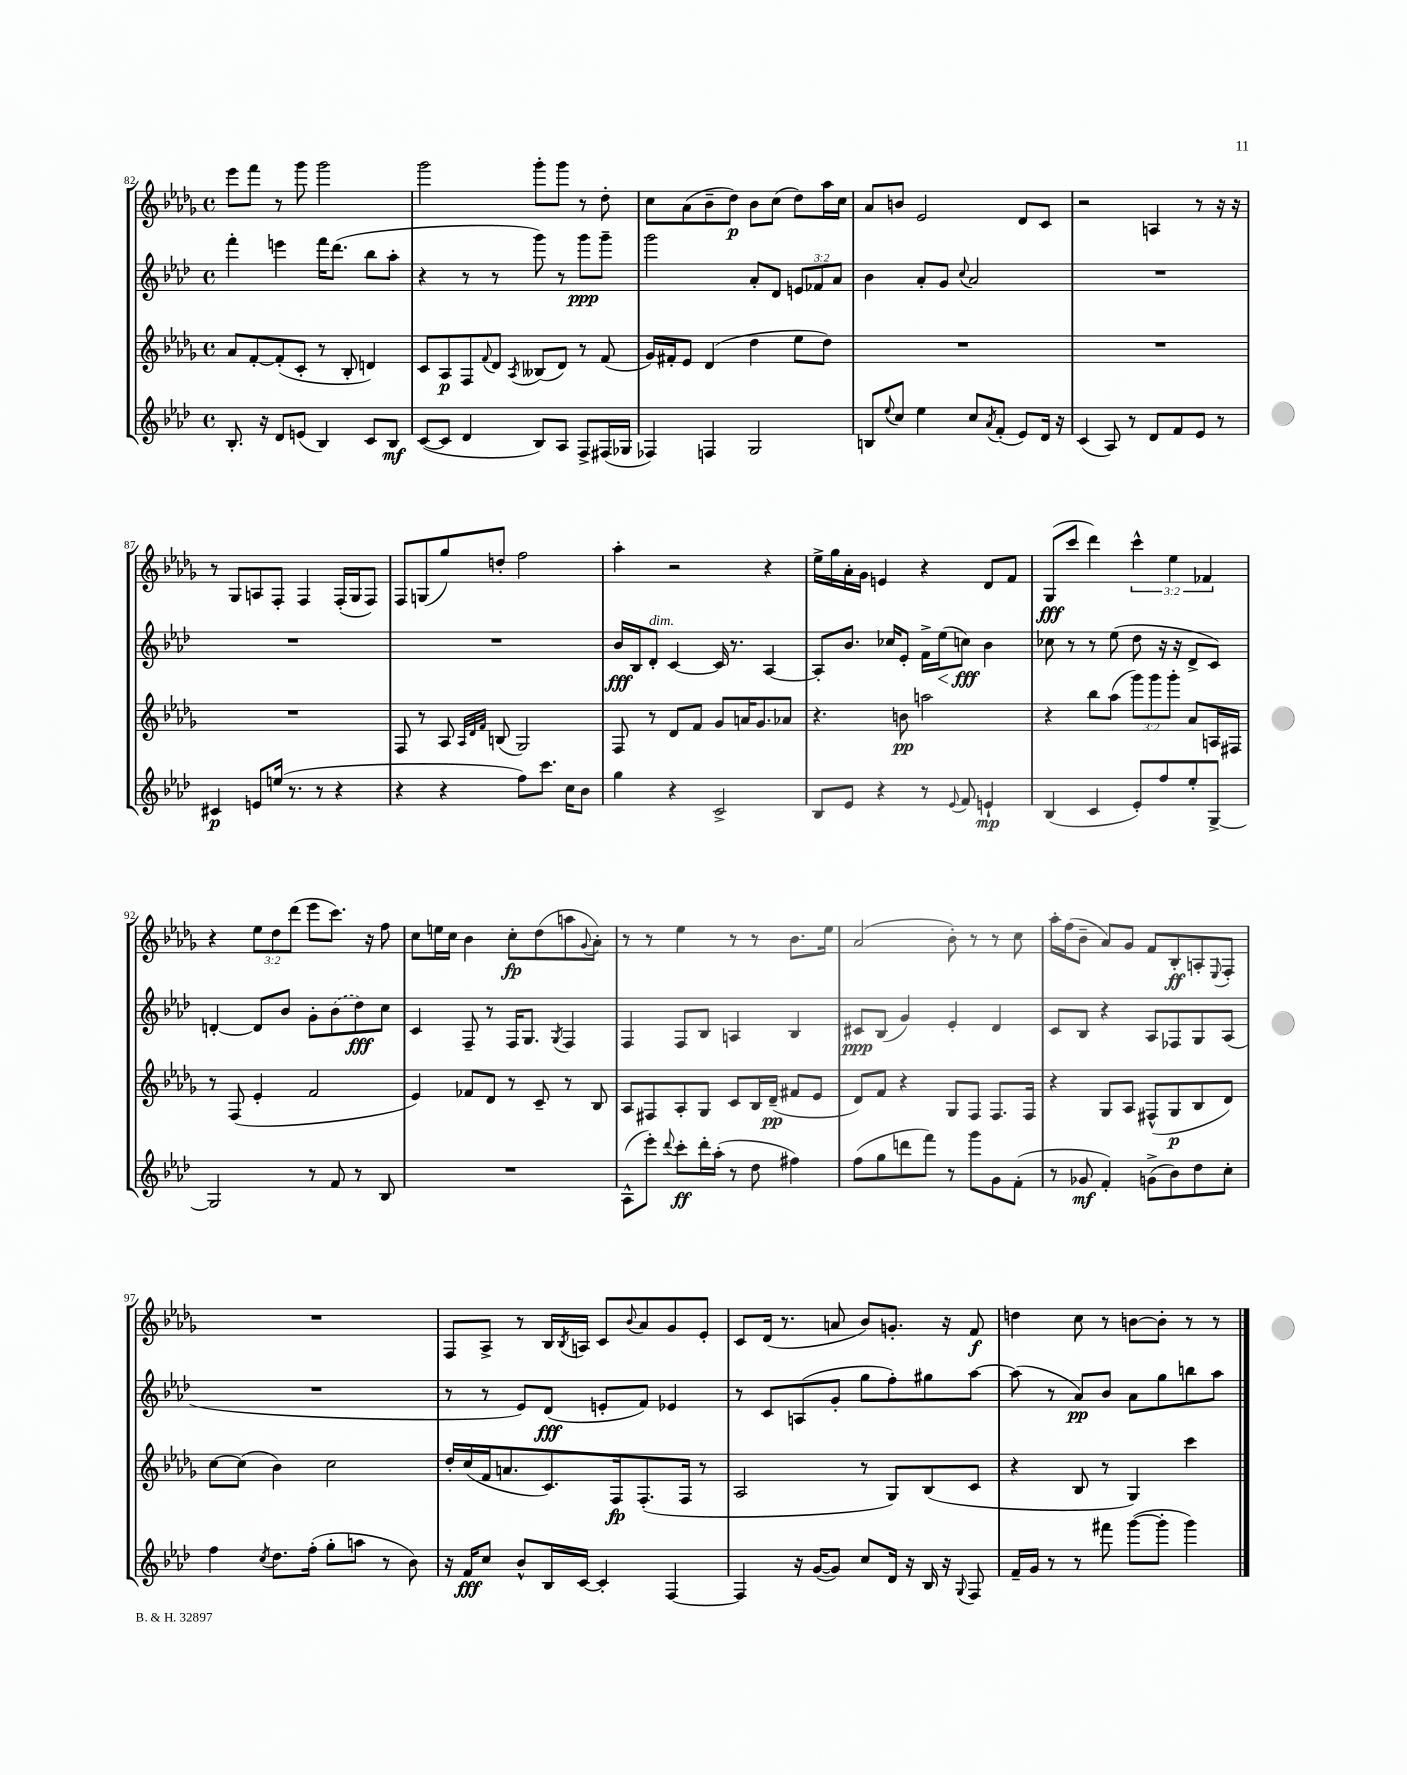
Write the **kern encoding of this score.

**kern	**dynam	**kern	**dynam	**kern	**dynam	**kern	**dynam
*part4	*part4	*part3	*part3	*part2	*part2	*part1	*part1
*staff4	*staff4	*staff3	*staff3	*staff2	*staff2	*staff1	*staff1
*clefG2	*	*clefG2	*	*clefG2	*	*clefG2	*
*k[b-e-a-d-]	*	*k[b-e-a-d-g-]	*	*k[b-e-a-d-]	*	*k[b-e-a-d-g-]	*
*M4/4	*	*M4/4	*	*M4/4	*	*M4/4	*
*met(c)	*	*met(c)	*	*met(c)	*	*met(c)	*
=82	=82	=82	=82	=82	=82	=82	=82
8.B-'/	.	8a-/L	.	4fff'\	.	8eee-\L	.
.	.	[8f'/	.	.	.	8fff\J	.
16r	.	.	.	.	.	.	.
8d-/L	.	(8f'/]	.	4eeen\	.	8r	.
(8en/J	.	8c'/J	.	.	.	8ggg-\	.
4B-/)	.	8r	.	16fff\KL	.	2ggg-\	.
.	.	.	.	(8.ddd-\J	.	.	.
.	.	8B-'/	.	.	.	.	.
8c/L	.	4dn/)	.	8bb-\L	.	.	.
8B-/J	mf	.	.	8aa-'\J	.	.	.
=83	=83	=83	=83	=83	=83	=83	=83
([8c/L	.	8c/L	.	4r	.	2ggg-\	.
8c/J]	.	8A-/	p	.	.	.	.
4d-/	.	8F/	.	8r	.	.	.
.	.	8qqf/	.	.	.	.	.
.	.	8d-/J	.	8r	.	.	.
.	.	8qA-/	.	.	.	.	.
8B-/L)	.	(8B--X/L	.	8ggg\)	.	8ggg-'\L	.
8A-/J	.	8d-/J)	.	8r	.	8ggg-\J	.
8F^/L	.	8r	.	8ggg\L	ppp	8r	.
(16F#X/L	.	(8f/	.	8ggg~\J	.	8dd-'\	.
16G-X/JJ	.	.	.	.	.	.	.
=84	=84	=84	=84	=84	=84	=84	=84
4F-X/)	.	16g-/LL)	.	2ggg\	.	8cc\L	.
.	.	16f#X'/J	.	.	.	.	.
.	.	8e-/J	.	.	.	(8a-\	.
4Fn/	.	(4d-/	.	.	.	8b-~\	.
.	.	.	.	.	.	8dd-\J)	p
2G/	.	4dd-\	.	8a-'/L	.	8b-\L	.
.	.	.	.	8d-/J	.	(8cc\J	.
.	.	8ee-\L	.	12en/L	.	8dd-\L)	.
.	.	.	.	12f-X/	.	.	.
.	.	8dd-\J)	.	.	.	16aa-\L	.
.	.	.	.	12a-/J	.	.	.
.	.	.	.	.	.	16cc\JJ	.
=85	=85	=85	=85	=85	=85	=85	=85
8Bn/L	.	1r	.	4b-\	.	8a-/L	.
8qqee-/	.	.	.	.	.	.	.
8cc/J	.	.	.	.	.	8bn/J	.
4ee-\	.	.	.	8a-'/L	.	2e-/	.
.	.	.	.	8g/J	.	.	.
.	.	.	.	8qqcc/	.	.	.
8cc/L	.	.	.	2a-/	.	.	.
8qa-/	.	.	.	.	.	.	.
(8f'/J	.	.	.	.	.	.	.
8e-/L)	.	.	.	.	.	8d-/L	.
16d-/Jk	.	.	.	.	.	8c/J	.
16r	.	.	.	.	.	.	.
=86	=86	=86	=86	=86	=86	=86	=86
(4c/	.	1r	.	1r	.	2r	.
8A-/)	.	.	.	.	.	.	.
8r	.	.	.	.	.	.	.
8d-/L	.	.	.	.	.	4An/	.
8f/	.	.	.	.	.	.	.
8e-/J	.	.	.	.	.	8r	.
8r	.	.	.	.	.	16r	.
.	.	.	.	.	.	16r	.
!!LO:LB:g=z
=87	=87	=87	=87	=87	=87	=87	=87
4c#X/	p	1r	.	1r	.	8r	.
.	.	.	.	.	.	8G-/L	.
8en/L	.	.	.	.	.	8An/	.
(16een/Jk	.	.	.	.	.	8F'/J	.
8.r	.	.	.	.	.	.	.
.	.	.	.	.	.	4F/	.
8r	.	.	.	.	.	.	.
4r	.	.	.	.	.	(16F'/LL	.
.	.	.	.	.	.	16G-/J	.
.	.	.	.	.	.	8F/J)	.
=88	=88	=88	=88	=88	=88	=88	=88
4r	.	8F/	.	1r	.	8F/L	.
.	.	8r	.	.	.	(8Gn/	.
4r	.	8A-/	.	.	.	8gg-/)	.
.	.	32qqA-/LLL	.	.	.	.	.
.	.	32qqd-/	.	.	.	.	.
.	.	32qqf/JJJ	.	.	.	.	.
.	.	(8Bn/	.	.	.	8ddn'/J	.
8ff\L)	.	2G-/)	.	.	.	2ff\	.
8.ccc\J	.	.	.	.	.	.	.
16cc\KL	.	.	.	.	.	.	.
8b-\J	.	.	.	.	.	.	.
=89	=89	=89	=89	=89	=89	=89	=89
4gg\	.	8F/	.	16b-/LL	fff	4aa-'\	.
.	.	.	.	16B-/J	.	.	.
!	!	!	!	!LO:TX:a:i:t=dim.	!	!	!
.	.	8r	.	8d-'/J	.	.	.
4r	.	8d-/L	.	[4c/	.	2r	.
.	.	8f/J	.	.	.	.	.
2c^/	.	8g-/L	.	16c/]	.	.	.
.	.	.	.	8.r	.	.	.
.	.	16an/K	.	.	.	.	.
.	.	8.g-/	.	.	.	.	.
.	.	.	.	[4A-/	.	4r	.
.	.	8a-X/J	.	.	.	.	.
=90	=90	=90	=90	=90	=90	=90	=90
8B-/L	.	4.r	.	8A-'/L]	.	16ee-^\LL	.
.	.	.	.	.	.	16gg-\	.
8e-/J	.	.	.	8.b-/J	.	16a-'\	.
.	.	.	.	.	.	16g-\JJ	.
4r	.	.	.	.	.	4en/	.
.	.	.	.	16cc-X/KL	.	.	.
.	.	8bn\	pp	8e-'/J	.	.	.
8r	.	2aan\	.	16f^\LL	.	4r	.
!	!	!	!	!	!LO:HP:b	!	!
.	.	.	.	(16ee-\J	<	.	.
8qqe-/	.	.	.	.	.	.	.
8f/	.	.	.	8ccn\J)	fff	.	.
4en`/	mp	.	.	4b-\	[	8d-/L	.
.	.	.	.	.	.	8f/J	.
=91	=91	=91	=91	=91	=91	=91	=91
(4B-/	.	4r	.	8cc-X\	.	(8G-/L	fff
.	.	.	.	8r	.	8ccc/J	.
4c/	.	8bb-\L	.	8r	.	4ddd-\)	.
.	.	(8aa-\J	.	(8ee-\	.	.	.
8e-'/L)	.	12ggg-\L)	.	8dd-\	.	6ccc^^\	.
.	.	12ggg-\	.	.	.	.	.
8ff/	.	.	.	16r	.	.	.
.	.	12ggg-'\J	.	.	.	6ee-\	.
.	.	.	.	16r	.	.	.
8ee-'/	.	8a-/L	.	8d-^/L	.	.	.
.	.	.	.	.	.	6f-X/	.
[8G^/J	.	16An/L	.	8c/J)	.	.	.
.	.	16F#X/JJ	.	.	.	.	.
!!LO:LB:g=z
=92	=92	=92	=92	=92	=92	=92	=92
2G/]	.	8r	.	[4dn'/	.	4r	.
.	.	(8F/	.	.	.	.	.
.	.	4e-'/	.	8d/L]	.	12ee-\L	.
.	.	.	.	.	.	12dd-\	.
.	.	.	.	8b-/J	.	.	.
.	.	.	.	.	.	(12ddd-\J	.
8r	.	2f/	.	8g'\L	.	8eee-\L	.
8f/	.	.	.	(8b-\	.	8.ccc\J)	.
8r	.	.	.	8dd-\)	fff	.	.
.	.	.	.	.	.	16r	.
8B-/	.	.	.	8cc\J	.	8ff\	.
=93	=93	=93	=93	=93	=93	=93	=93
1r	.	4e-/)	.	4c/	.	8cc\L	.
.	.	.	.	.	.	16een\L	.
.	.	.	.	.	.	16cc\JJ	.
.	.	8f-X/L	.	8F~/	.	4b-\	.
.	.	8d-/J	.	8r	.	.	.
.	.	8r	.	16F/KL	.	8cc'\L	fp
.	.	.	.	8.G/J	.	.	.
.	.	8c~/	.	.	.	(8dd-\	.
.	.	.	.	8qG/	.	.	.
.	.	8r	.	4F/	.	8aan\	.
.	.	.	.	.	.	8qqg-/	.
.	.	8B-/	.	.	.	8a-'\J)	.
=94	=94	=94	=94	=94	=94	=94	=94
(8A-^^\L	.	8A-/L	.	4F/	.	8r	.
8eee-'\J)	.	8F#X/	.	.	.	8r	.
8qqddd-/	.	.	.	.	.	.	.
8ccc'\L	ff	8A-'/	.	8F/L	.	4ee-\	.
16ddd-'\L	.	8G-/J	.	8B-/J	.	.	.
(16aa-'\JJ	.	.	.	.	.	.	.
8r	.	8c/L	.	4An/	.	8r	.
8dd-\	.	16B-/L	.	.	.	8r	.
.	.	(16d-~/JJ	pp	.	.	.	.
4ff#X\)	.	8f#X/L	.	4B-/	.	8.b-\L	.
.	.	8e-/J	.	.	.	.	.
.	.	.	.	.	.	16ee-\Jk	.
=95	=95	=95	=95	=95	=95	=95	=95
(8ff\L	.	8d-/L)	.	8c#X/L	ppp	(2a-/	.
8gg\	.	8f/J	.	(8B-/J	.	.	.
8dddn\	.	4r	.	4g/)	.	.	.
8fff\J)	.	.	.	.	.	.	.
8r	.	8G-/L	.	4e-'/	.	8b-'\)	.
8ggg\L	.	8F/J	.	.	.	8r	.
8g\	.	8.F/L	.	4d-/	.	8r	.
(8f'\J	.	.	.	.	.	8cc\	.
.	.	16F/Jk	.	.	.	.	.
=96	=96	=96	=96	=96	=96	=96	=96
8r	.	4r	.	8c/L	.	16aa-'\LL	.
.	.	.	.	.	.	(16ff\J	.
8g-X/	mf	.	.	8B-/J	.	8b-~\J	.
4f'/)	.	8G-/L	.	4r	.	8a-/L)	.
.	.	8A-/J	.	.	.	8g-/J	.
(8gn^\L	.	(8F#X^^/L	.	8A-/L	.	8f/L	.
8b-\)	.	8G-/	p	8F-X/	.	8B-'/	ff
8dd-\	.	8B-/	.	8G/	.	8An'/	.
.	.	.	.	.	.	8qqE-/	.
8cc'\J	.	8d-/J)	.	(8A-/J	.	8F'/J	.
!!LO:LB:g=z
=97	=97	=97	=97	=97	=97	=97	=97
4ff\	.	[8cc\L	.	1r	.	1r	.
.	.	(8cc\J]	.	.	.	.	.
8qcc/	.	.	.	.	.	.	.
8.dd-\L	.	4b-\)	.	.	.	.	.
(16ff'\Jk	.	.	.	.	.	.	.
8gg'\L	.	2cc\	.	.	.	.	.
8aan\J	.	.	.	.	.	.	.
8r	.	.	.	.	.	.	.
8b-\)	.	.	.	.	.	.	.
=98	=98	=98	=98	=98	=98	=98	=98
16r	.	16dd-'/LL	.	8r	.	8F/L	.
16f/KL	fff	(16cc/	.	.	.	.	.
8cc/J	.	16f/J	.	8r	.	8A-^/J	.
.	.	8.an/	.	.	.	.	.
8b-^^/L	.	.	.	8e-/L)	.	8r	.
16B-/L	.	8.c/)	.	(8d-/J	fff	16B-/LL	.
.	.	.	.	.	.	8qB-/	.
[16c/JJ	.	.	.	.	.	16An/JJ	.
4c'/]	.	.	.	8en'/L	.	8c/L	.
.	.	16F/k	fp	.	.	.	.
.	.	.	.	.	.	8qqb-/	.
.	.	(8.F'/	.	8f/J)	.	8a-/	.
[4F/	.	.	.	4e-X/	.	8g-/	.
.	.	16F/Jk	.	.	.	.	.
.	.	8r	.	.	.	8e-'/J	.
=99	=99	=99	=99	=99	=99	=99	=99
4F/]	.	2A-/	.	8r	.	8c/L	.
.	.	.	.	8c/L	.	(16d-/Jk	.
.	.	.	.	.	.	8.r	.
16r	.	.	.	(8An/	.	.	.
([16g/KL	.	.	.	.	.	.	.
8g/J])	.	.	.	8g'/J	.	8an/	.
8cc/L	.	8r	.	8gg\L	.	8b-/L)	.
16d-/Jk	.	8G-/L)	.	8ff'\)	.	8.gn'/J	.
16r	.	.	.	.	.	.	.
16B-/	.	(8B-/	.	8gg#X\	.	.	.
16r	.	.	.	.	.	16r	.
8qqG/	.	.	.	.	.	.	.
8F/	.	8c/J	.	[8aa-\J	.	8f/	f
=100	=100	=100	=100	=100	=100	=100	=100
16f~/LL	.	4r	.	(8aa-\]	.	4ddn\	.
16g/JJ	.	.	.	.	.	.	.
8r	.	.	.	8r	.	.	.
8r	.	8B-/	.	8a-/L)	pp	8cc\	.
8fff#X\	.	8r	.	8b-/J	.	8r	.
([8ggg\L	.	4G-/)	.	8a-\L	.	[8bn\L	.
8ggg'\J]	.	.	.	8gg\	.	8b'\J]	.
4ggg\)	.	4ccc\	.	8bbn\	.	8r	.
.	.	.	.	8aa-\J	.	8r	.
==	==	==	==	==	==	==	==
*-	*-	*-	*-	*-	*-	*-	*-
